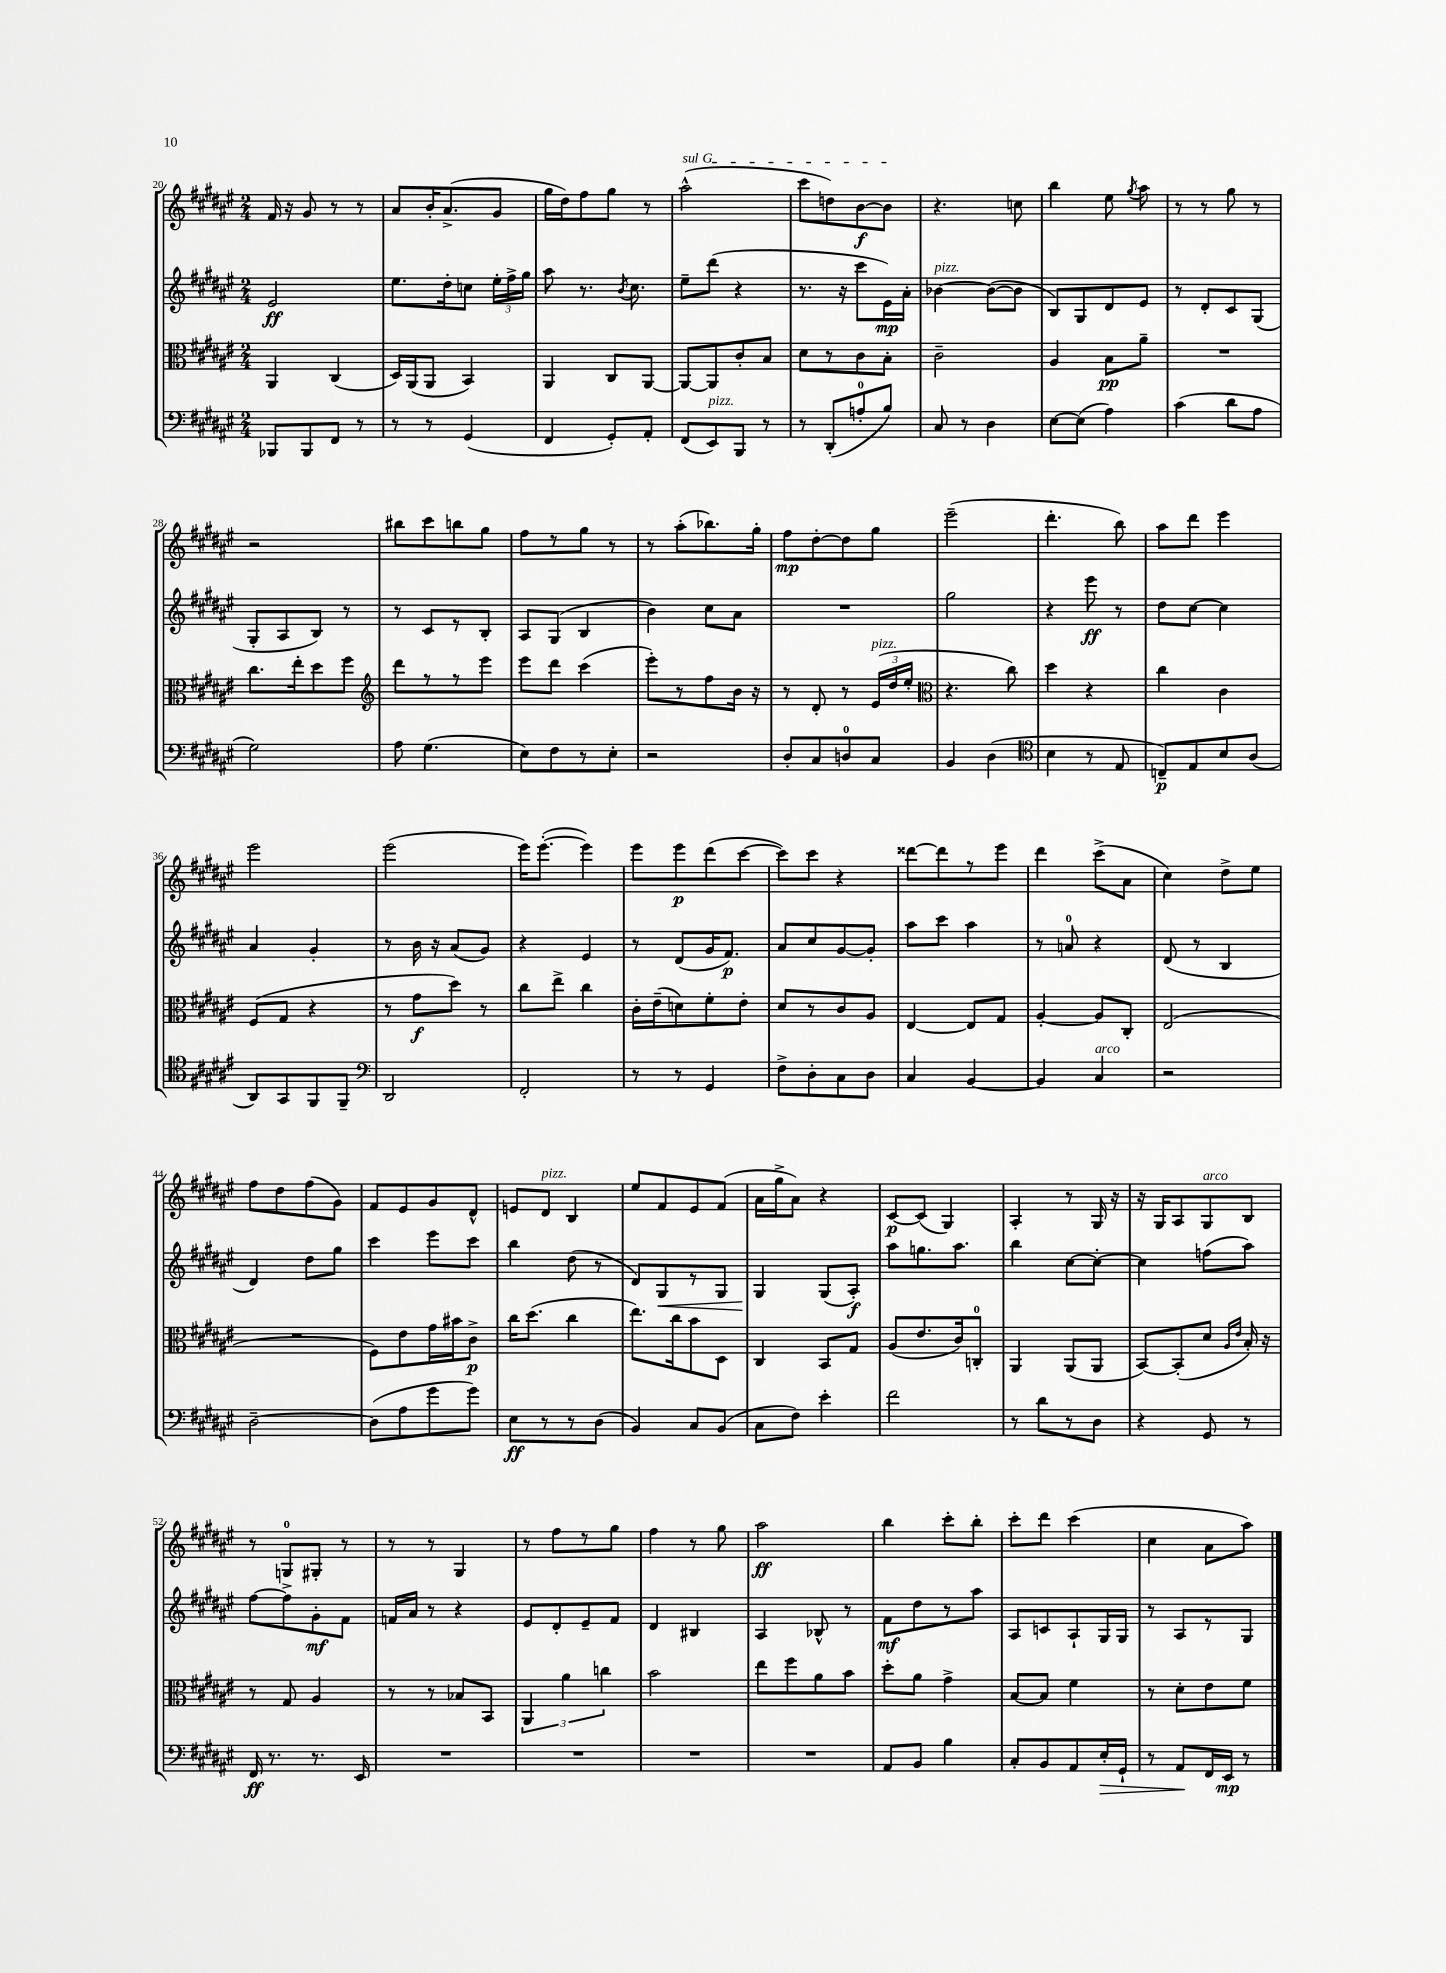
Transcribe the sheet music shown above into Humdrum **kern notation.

**kern	**kern	**kern	**kern
*staff4	*staff3	*staff2	*staff1
*clefF4	*clefC3	*clefG2	*clefG2
*k[f#c#g#d#a#e#]	*k[f#c#g#d#a#e#]	*k[f#c#g#d#a#e#]	*k[f#c#g#d#a#e#]
*M2/4	*M2/4	*M2/4	*M2/4
8BBB-	4AA#	2e#	16f#
.	.	.	16r
8BBB-	.	.	8g#
8FF#	(4C#	.	8r
8r	.	.	8r
=	=	=	=
8r	16D#)	8.ee#	8a#
.	(16AA#	.	.
8r	8AA#	.	16b'
.	.	16dd#'	(8.a#^
(4GG#	4BB)	8cc	.
.	.	24ee#'	8g#
.	.	24ff#^	.
.	.	24gg#	.
=	=	=	=
4FF#	4AA#	8aa#	16gg#
.	.	.	16dd#)
.	.	8.r	8ff#
8GG#')	8C#	.	8gg#
.	.	8qb	.
.	.	8.cc#	.
8AA#'	[8AA#	.	8r
=	=	=	=
(8FF#	8AA#_	8ee#~	(2aa#^^
8EE#)	8AA#]	(8ddd#	.
8BBB	8c#'	4r	.
8r	8B	.	.
=	=	=	=
8r	8d#	8.r	8ccc#
(8DD#'	8r	.	8dd)
.	.	16r	.
8A'	8c#	8ccc#	[8b
8B)	8B'	16e#)	8b]
.	.	16a#'	.
=	=	=	=
8C#	2c#~	[4b-	4.r
8r	.	.	.
4D#	.	(8b-_	.
.	.	8b-]	8cc
=	=	=	=
[8E#	4A#	8B)	4bb
(8E#]	.	8G#	.
4A#)	8B	8d#	8ee#
.	.	.	8qgg#
.	8a#~	8e#	8aa#
=	=	=	=
(4c#	2r	8r	8r
.	.	8d#'	8r
8d#	.	8c#	8gg#
8A#	.	(8G#	8r
=	=	=	=
2G#)	8.cc#	8G#'	2r
.	.	8A#	.
.	16ee#'	.	.
.	8dd#	8B)	.
.	8ff#	8r	.
=	=	=	=
*	*clefG2	*	*
8A#	8ddd#	8r	8bb#
(4.G#	8r	8c#	8ccc#
.	8r	8r	8bb
.	8eee#	8B'	8gg#
=	=	=	=
8E#)	8eee#	8A#	8ff#
8F#	8ddd#	(8G#	8r
8r	(4ccc#	4B	8gg#
8E#'	.	.	8r
=	=	=	=
2r	8eee#')	4b)	8r
.	8r	.	(8aa#'
.	8ff#	8cc#	8.bb-)
.	16b	8a#	.
.	16r	.	16gg#'
=	=	=	=
8D#'	8r	2r	8ff#
8C#	8d#'	.	[8dd#'
8D	8r	.	8dd#]
8C#	(24e#	.	8gg#
.	24dd#	.	.
.	24ee#'	.	.
=	=	=	=
*	*clefC3	*	*
4BB	4.r	2gg#	(2eee#~
(4D#	.	.	.
.	8cc#)	.	.
=	=	=	=
*clefC4	*	*	*
4B	4dd#	4r	4.ddd#'
8r	4r	8eee#	.
8E#	.	8r	8bb)
=	=	=	=
8C~)	4cc#	8dd#	8aa#
8E#	.	[8cc#	8ddd#
8B	4c#	4cc#]	4eee#
(8A#	.	.	.
=	=	=	=
8AA#)	(8F#	4a#	2eee#
8GG#	8G#	.	.
8FF#	4r	4g#'	.
8FF#~	.	.	.
=	=	=	=
*clefF4	*	*	*
2DD#	8r	8r	(2eee#
.	8g#	16b	.
.	.	16r	.
.	8dd#)	(8a#	.
.	8r	8g#)	.
=	=	=	=
2FF#'	8cc#	4r	16eee#)
.	.	.	([8.eee#'
.	8ee#^	.	.
.	4cc#	4e#	4eee#])
=	=	=	=
8r	16c#'	8r	8eee#
.	(16e#~	.	.
8r	8d)	(8d#	8eee#
4GG#	8f#'	16g#	(8ddd#
.	.	8.f#)	.
.	8e#'	.	[8ccc#
=	=	=	=
8F#^	8d#	8a#	8ccc#])
8D#'	8r	8cc#	8ccc#
8C#	8c#	[8g#	4r
8D#	8A#	8g#']	.
=	=	=	=
4C#	[4E#	8aa#	[8ddd##
.	.	8ccc#	8ddd##]
[4BB	8E#]	4aa#	8r
.	8G#	.	8eee#
=	=	=	=
4BB]	[4A#'	8r	4ddd#
.	.	8a	.
4C#	8A#]	4r	(8ccc#^
.	8C#'	.	8a#
=	=	=	=
2r	(2E#	(8d#	4cc#)
.	.	8r	.
.	.	4B	8dd#^
.	.	.	8ee#
=	=	=	=
[2D#~	2r	4d#)	8ff#
.	.	.	8dd#
.	.	8dd#	(8ff#
.	.	8gg#	8g#)
=	=	=	=
(8D#]	8F#)	4ccc#	8f#
8A#	8e#	.	8e#
8g#	16g#	8eee#	8g#
.	16b#	.	.
8g#)	8c#^	8ccc#	8d#^^
=	=	=	=
8E#	16cc#	4bb	8e
.	(8.dd#	.	.
8r	.	.	8d#
8r	4cc#	(8dd#	4B
(8D#	.	8r	.
=	=	=	=
4BB)	8.ee#)	8d#)	8ee#
.	.	8G#	8f#
.	16cc#	.	.
8C#	8b	8r	8e#
(8BB	8D#	8G#	(8f#
=	=	=	=
8C#	4C#	4G#	16a#
.	.	.	16gg#^
8F#)	.	.	8a#)
4e#'	8BB	(8G#	4r
.	8G#	8A#')	.
=	=	=	=
2f#	(8A#	8aa#	[8c#
.	8.e#	8.gg	(8c#]
.	.	.	4G#)
.	16c#)	8.aa#	.
.	8C'	.	.
=	=	=	=
8r	4AA#	4bb	4A#'
8d#	.	.	.
8r	(8AA#	[8cc#	8r
8D#	8AA#	8cc#'_	16G#
.	.	.	16r
=	=	=	=
4r	[8BB)	4cc#]	16r
.	.	.	16G#
.	(8BB']	.	8A#
8GG#	8d#	(8ff	8G#
.	16qqA#	.	.
.	16qqe#	.	.
8r	16B')	8aa#)	8B
.	16r	.	.
=	=	=	=
16FF#	8r	[8ff#	8r
8.r	.	.	.
.	8G#	8ff#^]	8G
8.r	4A#	8g#'	8G#'
.	.	8f#	8r
16EE#	.	.	.
=	=	=	=
2r	8r	16f	8r
.	.	16a#	.
.	8r	8r	8r
.	8B-	4r	4G#
.	8BB	.	.
=	=	=	=
2r	6AA#	8e#	8r
.	.	8d#'	8ff#
.	6a#	.	.
.	.	8e#~	8r
.	6cc	.	.
.	.	8f#	8gg#
=	=	=	=
2r	2b	4d#	4ff#
.	.	4B#	8r
.	.	.	8gg#
=	=	=	=
2r	8ee#	4A#	2aa#
.	8ff#	.	.
.	8a#	8B-^^	.
.	8b	8r	.
=	=	=	=
8AA#	8dd#'	8f#	4bb
8BB	8a#	8dd#	.
4B	4g#^	8r	8ccc#'
.	.	8aa#	8bb'
=	=	=	=
8C#'	[8B	8A#	8ccc#'
8BB	8B]	8c	8ddd#
8AA#	4f#	8A#`	(4ccc#
16E#'	.	16G#	.
16GG#`	.	16G#	.
=	=	=	=
8r	8r	8r	4cc#
8AA#	8d#'	8A#	.
16FF#	8e#	8r	8a#
16EE#	.	.	.
8r	8f#	8G#	8aa#)
==	==	==	==
*-	*-	*-	*-
